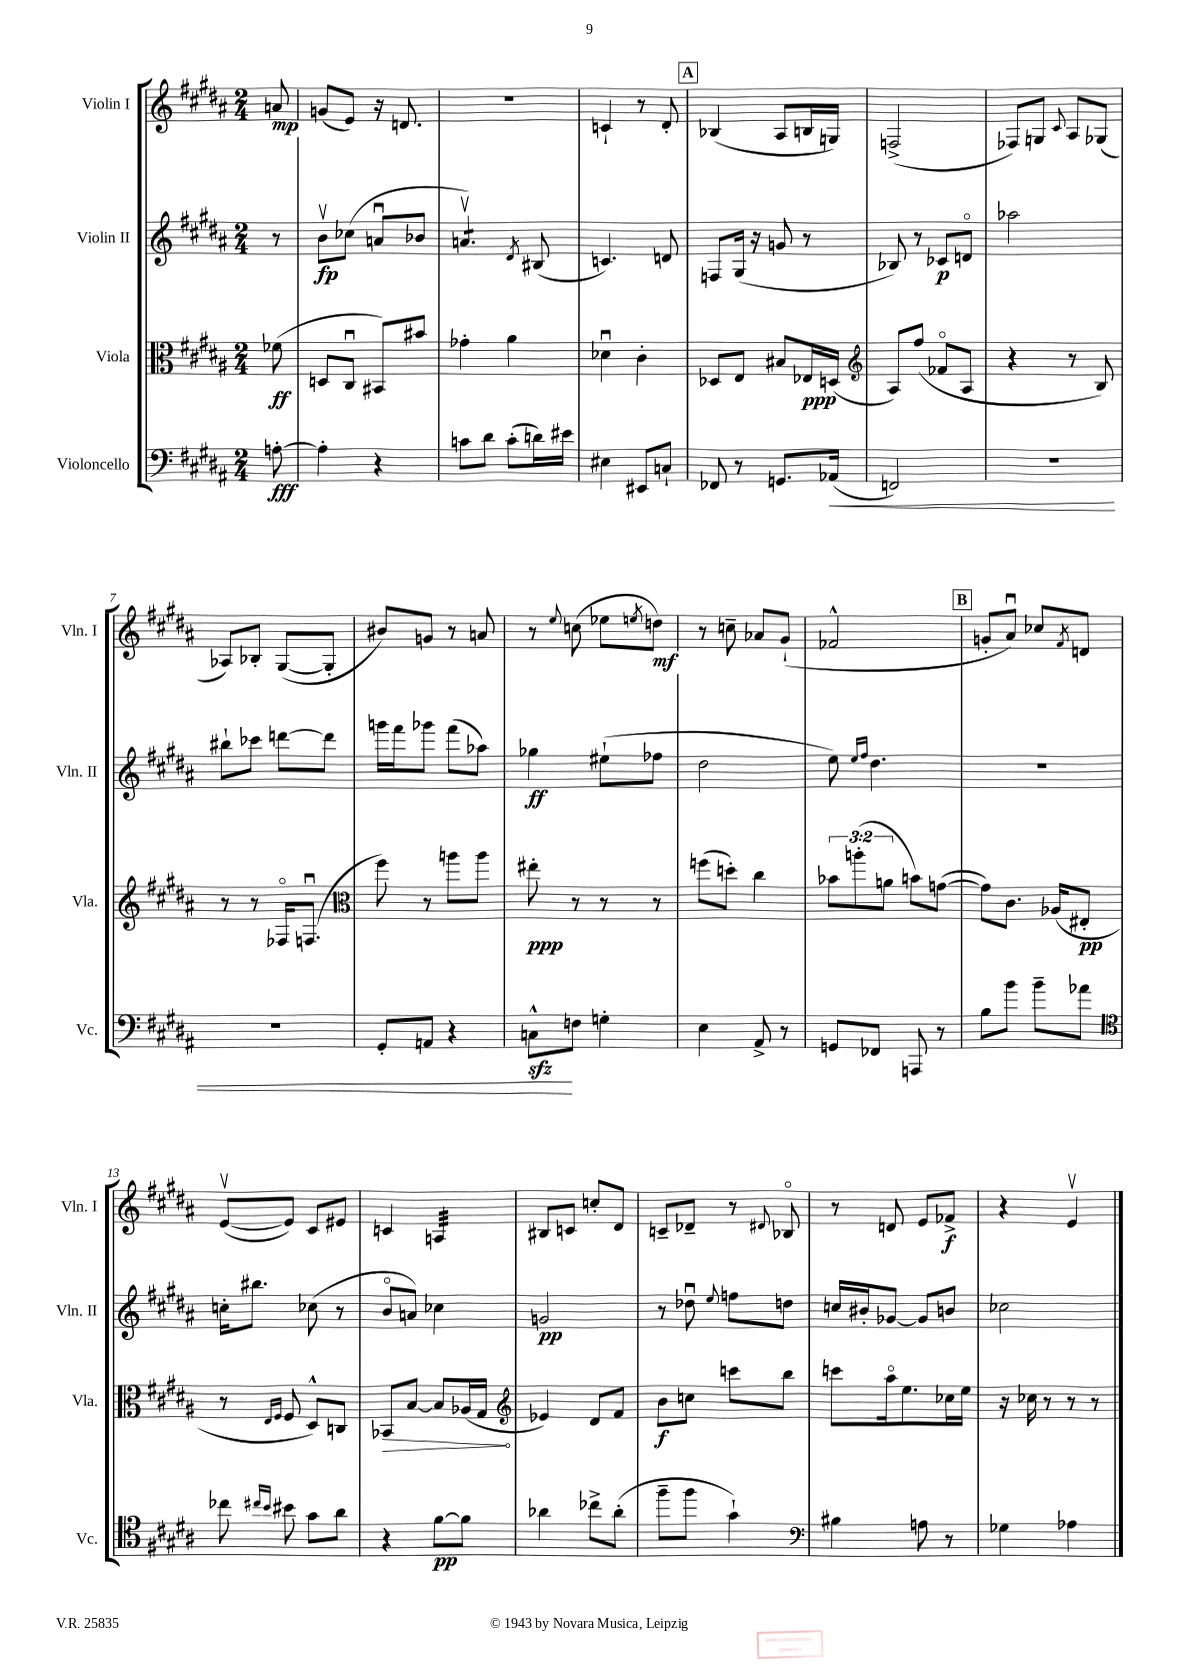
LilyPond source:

<<
\new StaffGroup <<
\new Staff = "s0" \with { instrumentName = "Violin I" shortInstrumentName = "Vln. I" } {
    \clef treble \key b \major \numericTimeSignature \time 2/4 \partial 8
    a'8\mp |
    g'8( e'8) r16 d'8. |
    R2 |
    c'4-! r8 dis'8-. |
    \mark \markup { \box "A" } bes4( ais8 b16 g16) |
    f2->( |
    fes8) g8 \appoggiatura { cis'8 } ais8 ges8( |
    aes8) bes8-. gis8~( gis8-. |
    bis'8) g'8 r8 a'8 |
    r8 \appoggiatura { e''8 } c''8( ees''8 \acciaccatura { e''8 } d''8\mf) |
    r8 c''8-- aes'8 gis'8-!( |
    fes'2-^ |
    \mark \markup { \box "B" } g'8-. ais'8\downbow) ces''8 \acciaccatura { fis'8 } d'8 |
    e'8~\upbow( e'8) cis'8 eis'8 |
    c'4 a4:32 |
    bis8 c'8 c''8-. dis'8 |
    c'8-- des'8-- r8 \appoggiatura { dis'8 } bes8\flageolet |
    r8 d'8 e'8 fes'8->\f |
    r4 e'4\upbow \bar "|." |
}
\new Staff = "s1" \with { instrumentName = "Violin II" shortInstrumentName = "Vln. II" } {
    \clef treble \key b \major \numericTimeSignature \time 2/4 \partial 8
    r8 |
    b'8\upbow\fp ces''8( a'8\downbow bes'8 |
    a'4.:8\upbow) \acciaccatura { dis'8 } bis8( |
    c'4.) d'8 |
    \mark \markup { \box "A" } f8 gis16( r16 g'8 r8 |
    bes8) r8 ces'8\p d'8\flageolet |
    aes''2 |
    bis''8-! ces'''8 d'''8~ d'''8 |
    g'''16 fis'''16 ges'''8 fis'''8( aes''8) |
    ges''4\ff eis''8-!( fes''8 |
    dis''2 |
    e''8) \grace { e''16 fis''16 } dis''4. |
    \mark \markup { \box "B" } R2 |
    c''16-. bis''8. ces''8( r8 |
    b'8\flageolet a'8) ces''4 |
    g'2\pp |
    r8 des''8\downbow \appoggiatura { e''8 } f''8 d''8 |
    c''16 bis'16-. ges'8~ ges'8 b'8 |
    ces''2 \bar "|." |
}
\new Staff = "s2" \with { instrumentName = "Viola" shortInstrumentName = "Vla." } {
    \clef alto \key b \major \numericTimeSignature \time 2/4 \override Staff.TupletNumber.text = #tuplet-number::calc-fraction-text \partial 8
    fes'8\ff( |
    d8 cis8\downbow bis,8) bis'8 |
    ges'4-. ais'4 |
    des'4\downbow cis'4-. |
    \mark \markup { \box "A" } des8 e8 bis8 ees16\ppp d16( |
    \clef treble ais8) fis''8( fes'8\flageolet ais8 |
    r4 r8 b8) |
    r8 r8 fes16\flageolet f8.\downbow( |
    \clef alto fis''8) r8 a''8 a''8 |
    eis''8-.\ppp r8 r8 r8 |
    f''8( d''8-.) cis''4 |
    \tuplet 3/2 { bes'8 a''8-.( a'8 } b'8) g'8~( |
    \mark \markup { \box "B" } g'8) cis'8. aes16( eis8-.\pp |
    r8 \grace { e16 fis16 } fis8 dis8-^) c8 |
    \once \override Hairpin.circled-tip = ##t bes,8\> b8~ b8 aes16( gis16\! |
    \clef treble ees'4) dis'8 fis'8 |
    b'8\f c''8 c'''8 b''8 |
    c'''8 ais''16\flageolet e''8. ces''16 e''16 |
    r16 ces''16 r8 r8 r8 \bar "|." |
}
\new Staff = "s3" \with { instrumentName = "Violoncello" shortInstrumentName = "Vc." } {
    \clef bass \key b \major \numericTimeSignature \time 2/4 \partial 8
    a8~-.\fff |
    a4-. r4 |
    c'8 dis'8 c'8-.( d'16) eis'16 |
    eis4 eis,8 c8-! |
    \mark \markup { \box "A" } fes,8 r8 g,8. aes,16\<( |
    f,2) |
    R2 |
    R2 |
    gis,8-. a,8 r4 |
    c8-^\sfz\! f8 g4-. |
    e4 ais,8-> r8 |
    g,8 fes,8 a,,8 r8 |
    \mark \markup { \box "B" } b8 b'8 b'8-- aes'8 |
    \clef tenor ces''8 \grace { cis''16 b'16 } bis'8 gis'8 ais'8 |
    r4 fis'8~\pp fis'8 |
    aes'4 ces''8-> aes'8-.( |
    fis''8-- fis''8 gis'4-!) |
    \clef bass bis4 a8 r8 |
    ges4 aes4 \bar "|." |
}
>>
>>
